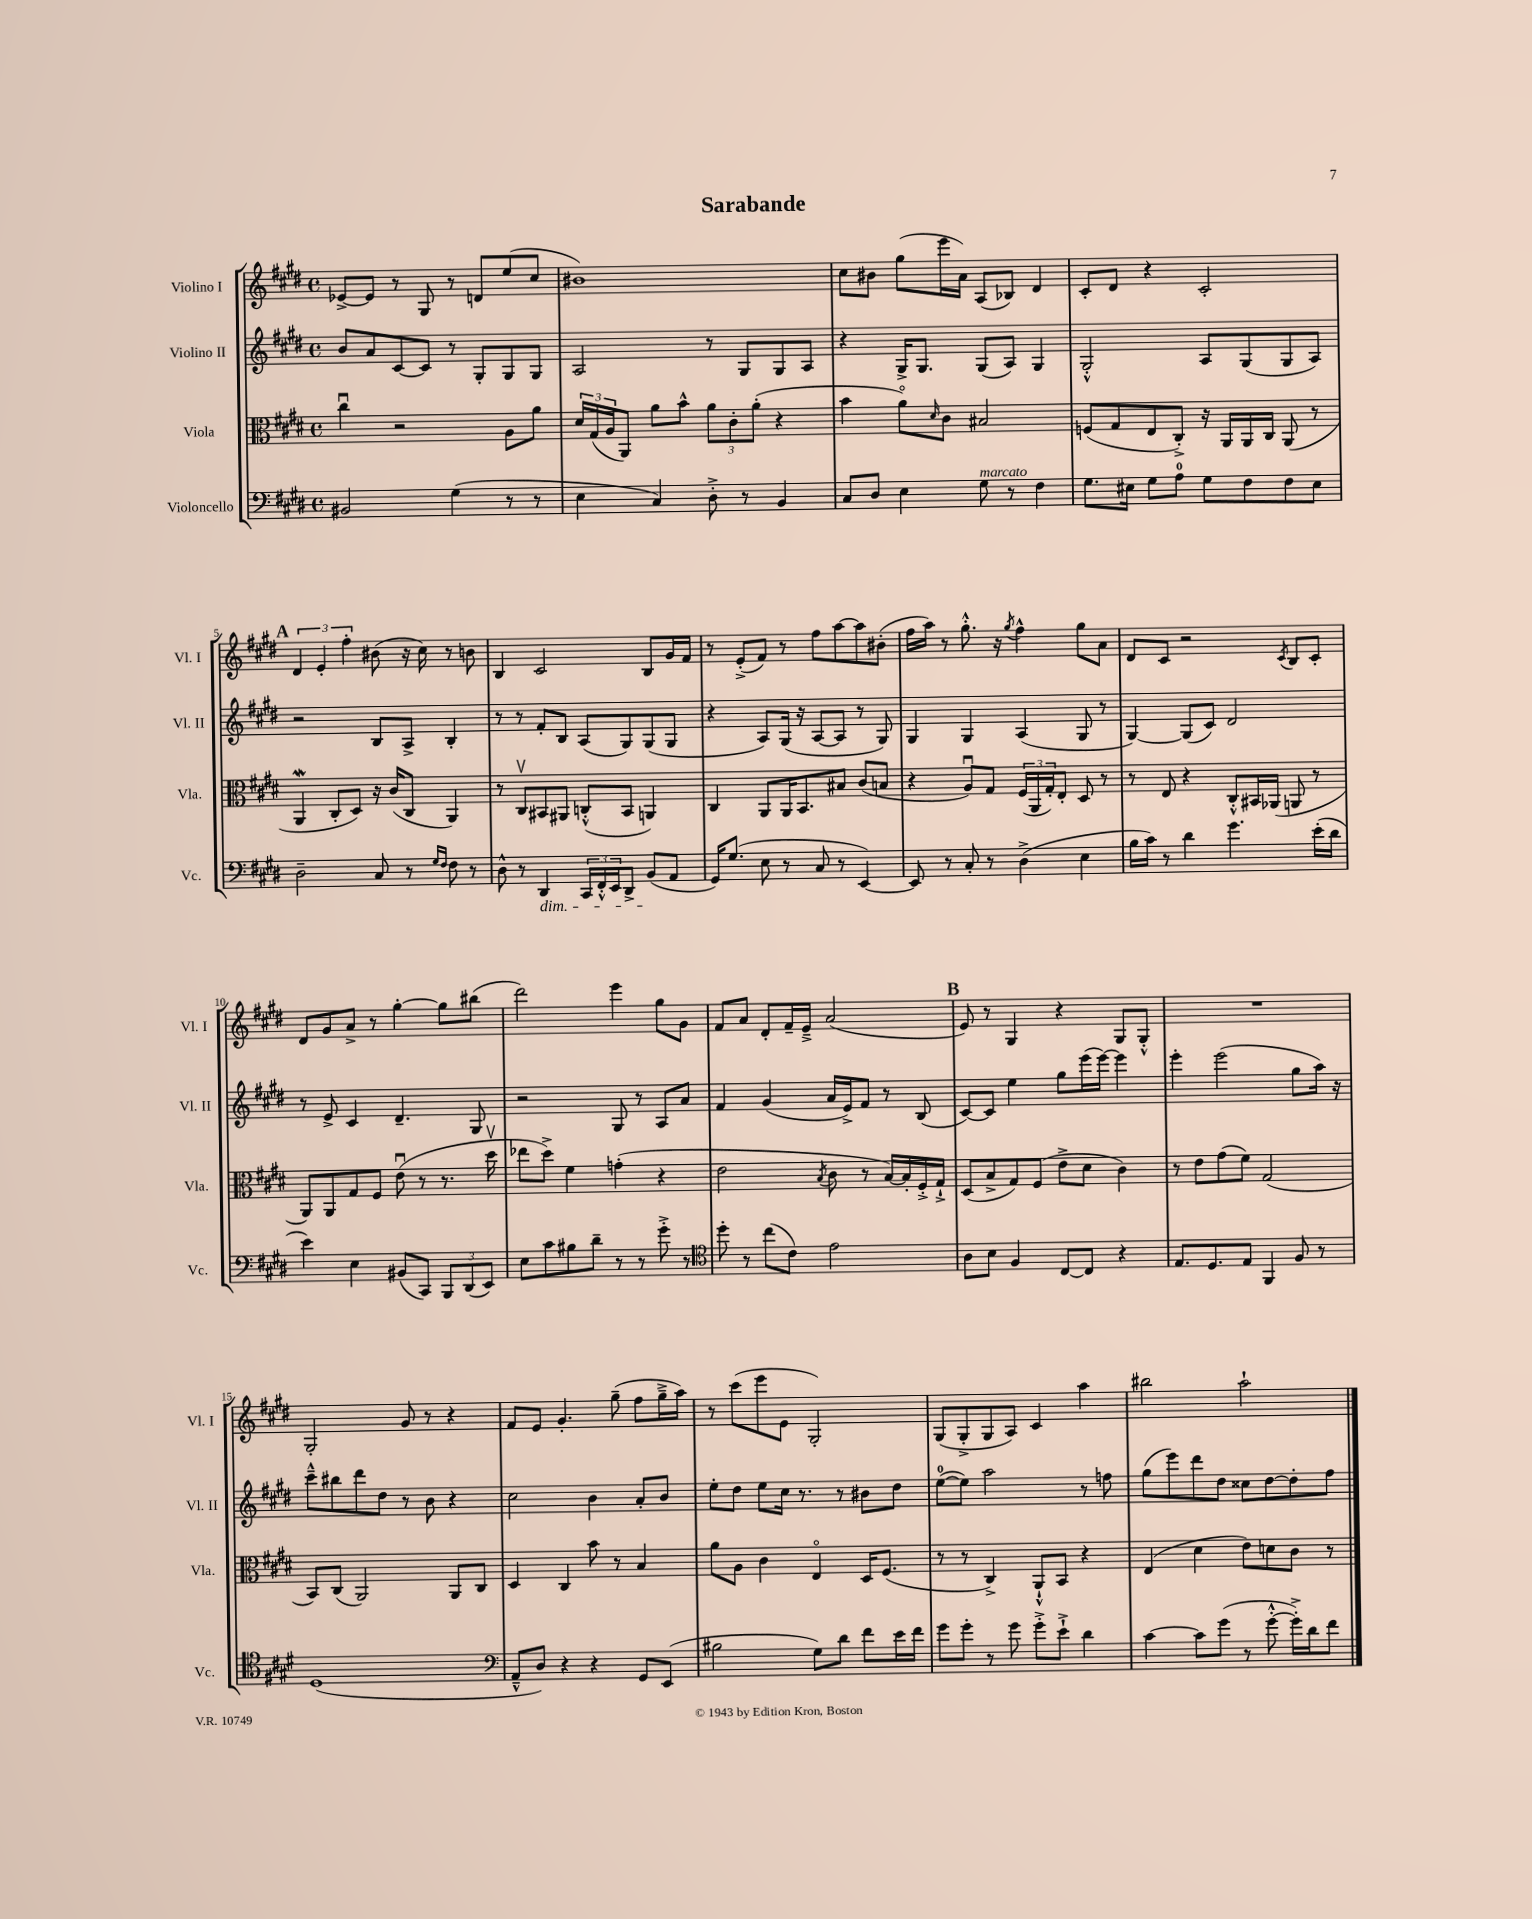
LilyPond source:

\header { title = "Sarabande" }
<<
\new StaffGroup <<
\new Staff = "s0" \with { instrumentName = "Violino I" shortInstrumentName = "Vl. I" } {
    \clef treble \key e \major \defaultTimeSignature \time 4/4
    ees'8~-> ees'8 r8 gis8 r8 d'8 e''8( cis''8 |
    bis'1) |
    cis''8 bis'8 gis''8( e'''16 a'16) a8( bes8) dis'4 |
    cis'8-. dis'8 r4 cis'2-. |
    \mark \markup { \bold "A" } \tuplet 3/2 { dis'4 e'4-. fis''4-. } bis'8( r16 cis''16) r8 b'8 |
    b4 cis'2 b8 gis'16 fis'16 |
    r8 e'8-.->( fis'8) r8 fis''8 a''8~ a''8 bis'8-.( |
    fis''16 a''16) r8 gis''8.-.-^ r16 \acciaccatura { gis''8 } fis''4-^ gis''8 a'8 |
    dis'8 cis'8 r2 \acciaccatura { cis'8 } b8 cis'8-. |
    dis'8 gis'8 a'8-> r8 gis''4~-. gis''8 bis''8( |
    dis'''2) e'''4 gis''8 gis'8 |
    fis'8 a'8 dis'8-. fis'16-- e'16---> a'2( |
    \mark \markup { \bold "B" } e'8) r8 gis4 r4 gis8 gis8-.-^ |
    R1 |
    gis2-. gis'8 r8 r4 |
    fis'8 e'8 gis'4.-. gis''8--( fis''8 gis''16---> a''16) |
    r8 cis'''8( e'''8 e'8 gis2-.) |
    gis8( gis8-.-> gis8 a8) cis'4 a''4 |
    bis''2 a''2-! \bar "|." |
}
\new Staff = "s1" \with { instrumentName = "Violino II" shortInstrumentName = "Vl. II" } {
    \clef treble \key e \major \defaultTimeSignature \time 4/4
    b'8 a'8 cis'8~ cis'8 r8 gis8-. gis8 gis8 |
    a2 r8 gis8 gis8 a8 |
    r4 gis16-> gis8. gis8( a8) gis4 |
    gis2-.-^ a8 gis8( gis8 a8) |
    \mark \markup { \bold "A" } r2 b8 a8-> b4-. |
    r8 r8 fis'8-. b8 a8( gis8) gis8( gis8 |
    r4 a8) gis16( r16 a8~ a8 r8 gis8) |
    gis4 gis4 a4( gis8 r8 |
    gis4~) gis8( cis'8) dis'2 |
    r8 e'8-> cis'4 dis'4.-- gis8 |
    r2 gis8 r8 a8 a'8 |
    fis'4 gis'4( a'16 e'16->) fis'8 r8 b8( |
    \mark \markup { \bold "B" } cis'8~) cis'8 e''4 gis''8 e'''16( e'''16~) e'''4 |
    e'''4-. e'''2( gis''8 a''16) r16 |
    cis'''8---^ bis''8 dis'''8 dis''8 r8 b'8 r4 |
    cis''2 b'4 a'8-. b'8 |
    e''8-. dis''8 e''8 cis''16 r8. r8 bis'8 dis''8 |
    e''8-0~( e''8) a''2 r8 f''8 |
    gis''8( e'''8) dis'''8 dis''8 cisis''8 dis''8~ dis''8-. fis''8 \bar "|." |
}
\new Staff = "s2" \with { instrumentName = "Viola" shortInstrumentName = "Vla." } {
    \clef alto \key e \major \defaultTimeSignature \time 4/4
    cis''4\downbow r2 a8 a'8 |
    \tuplet 3/2 { dis'16 gis16( a16 } a,8) a'8 b'8-^ \tuplet 3/2 { a'8 cis'8-. a'8-.( } r4 |
    b'4 a'8\flageolet) \grace { dis'16 } cis'8 bis2 |
    f8( gis8 e8 cis8-.->) r16 a,16 a,16 cis16 a,8( r8 |
    \mark \markup { \bold "A" } a,4\mordent cis8-. dis8) r16 cis'16( cis8 a,4) |
    r8 cis8\upbow bis,8 ais,8 c8-.-^( bis,8 a,4) |
    cis4 a,8 a,16 b,8. bis8 cis'8( b8 |
    r4 a8\downbow) gis8 \tuplet 3/2 { fis16( a,16 gis16-.) } e8-. dis8 r8 |
    r8 e8 r4 cis8-.-^ bis,16 aes,16( a,8 r8 |
    a,8) a,8 gis8 fis8 e'8\downbow( r8 r8. dis''16\upbow |
    ees''8 dis''8->) fis'4 g'4-.( r4 |
    e'2 \acciaccatura { b8 } cis'8 r8 b16~) b16-. fis16-.-> gis16-!-> |
    \mark \markup { \bold "B" } dis8( b8-> gis8) fis8( e'8-> dis'8 cis'4) |
    r8 e'8 gis'8( fis'8) gis2( |
    b,8) cis8( a,2) a,8 cis8 |
    dis4 cis4 b'8 r8 b4 |
    a'8 a8 cis'4 e4\flageolet dis16 fis8.( |
    r8 r8 cis4->) a,8-!-^ b,8 r4 |
    e4( dis'4 e'8) d'8 cis'8 r8 \bar "|." |
}
\new Staff = "s3" \with { instrumentName = "Violoncello" shortInstrumentName = "Vc." } {
    \clef bass \key e \major \defaultTimeSignature \time 4/4
    bis,2 gis4( r8 r8 |
    e4 cis4) dis8-.-> r8 b,4 |
    cis8 dis8 e4 gis8^\markup { \italic "marcato" } r8 fis4 |
    gis8. eis16 gis8 a8-0 gis8 fis8 fis8 eis8 |
    \mark \markup { \bold "A" } dis2-- cis8 r8 \grace { gis16 fis16 } fis8 r8 |
    dis8-^ r8 dis,4\dim \tuplet 3/2 { cis,16 fis,16-.-^ e,16 } dis,8-> b,8\!( a,8 |
    gis,16) gis8.( e8 r8 cis8 r8 e,4~) |
    e,8 r8 cis8-. r8 dis4->( e4 |
    b16 cis'16) r8 dis'4 gis'4. e'16-.( dis'16 |
    e'4) e4 bis,8( cis,8) \tuplet 3/2 { b,,8 dis,8( e,8) } |
    e8 cis'8 bis8 dis'8-- r8 r8 gis'8-.-> r8 |
    \clef tenor dis''8-. r8 cis''8( cis'8) e'2 |
    \mark \markup { \bold "B" } a8 b8 fis4 cis8~ cis8 r4 |
    e8. dis8. e8 fis,4 fis8 r8 |
    dis1( |
    \clef bass a,8---^ dis8) r4 r4 gis,8 e,8( |
    bis2 gis8) dis'8 fis'8 e'16 fis'16 |
    gis'8 gis'8-. r8 gis'8 gis'8-.-> e'8-!-> dis'4 |
    cis'4~ cis'8 gis'8( r8 gis'8~-.-^ gis'16-.->) dis'16 fis'8 \bar "|." |
}
>>
>>
